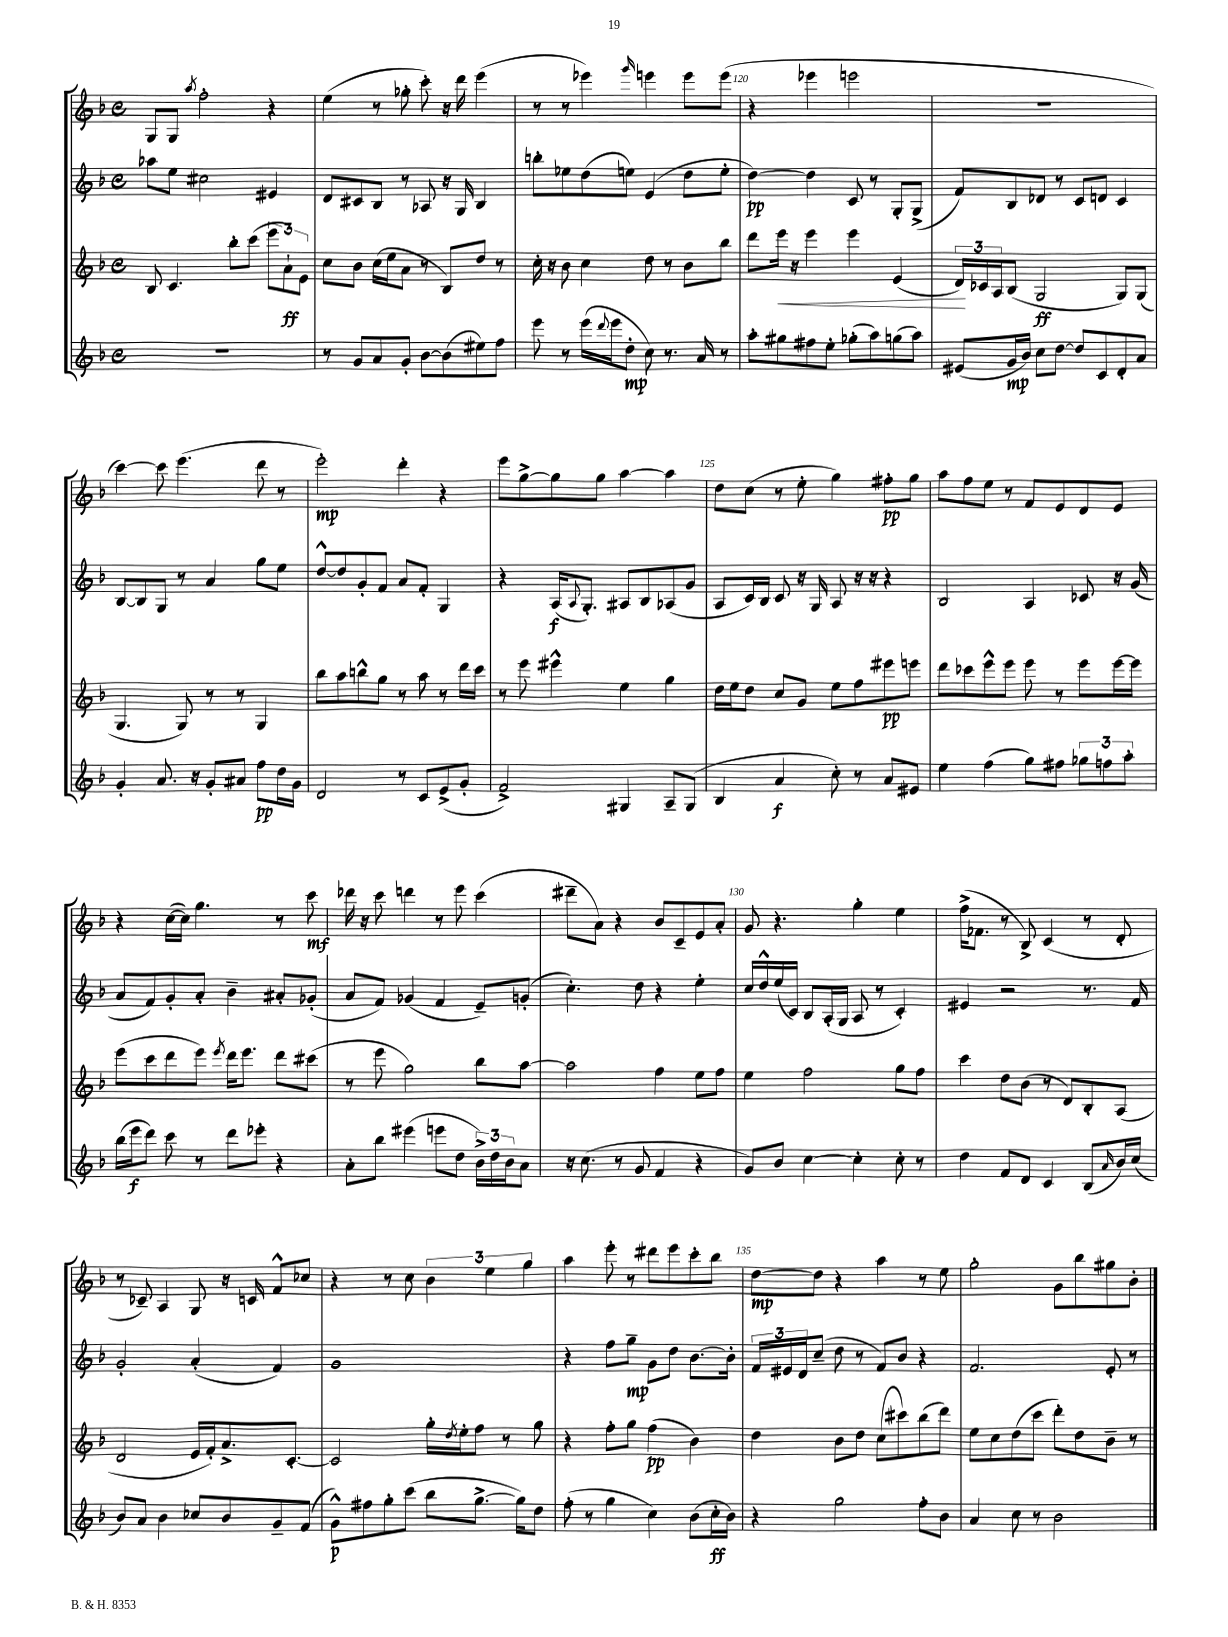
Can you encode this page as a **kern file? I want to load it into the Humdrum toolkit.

**kern	**dynam	**kern	**dynam	**kern	**dynam	**kern	**dynam
*part4	*part4	*part3	*part3	*part2	*part2	*part1	*part1
*staff4	*staff4	*staff3	*staff3	*staff2	*staff2	*staff1	*staff1
*clefG2	*	*clefG2	*	*clefG2	*	*clefG2	*
*k[b-]	*	*k[b-]	*	*k[b-]	*	*k[b-]	*
*M4/4	*	*M4/4	*	*M4/4	*	*M4/4	*
*met(c)	*	*met(c)	*	*met(c)	*	*met(c)	*
=117	=117	=117	=117	=117	=117	=117	=117
1r	.	8B-/	.	8aa-X\L	.	8G/L	.
.	.	4.c/	.	8ee\J	.	8G/J	.
.	.	.	.	.	.	8qaa/	.
.	.	.	.	2cc#X\	.	2ff'\	.
.	.	8bb-'\L	.	.	.	.	.
.	.	(8ccc\J	.	.	.	.	.
.	.	12eee\L	.	4e#X/	.	4r	.
.	.	12a`\)	ff	.	.	.	.
.	.	12e\J	.	.	.	.	.
=118	=118	=118	=118	=118	=118	=118	=118
8r	.	8cc\L	.	8d/L	.	(4ee\	.
8g/L	.	8b-\J	.	8c#X/	.	.	.
8a/	.	(16cc\LL	.	8B-/J	.	8r	.
.	.	16ee\J	.	.	.	.	.
8g'/J	.	8a\J	.	8r	.	8gg-X'\	.
[8b-\L	.	8r	.	8A-X/	.	8ccc'\)	.
(8b-\]	.	8B-/L)	.	16r	.	16r	.
.	.	.	.	16G/	.	16ddd\	.
8ee#X\)	.	8dd/J	.	4B-/	.	(4eee\	.
8ff\J	.	8r	.	.	.	.	.
=119	=119	=119	=119	=119	=119	=119	=119
8eee\	.	16cc'\	.	8bbn'\L	.	8r	.
.	.	16r	.	.	.	.	.
8r	.	8b-\	.	8ee-X\	.	8r	.
(16eee\LL	.	4cc\	.	(8dd\	.	4eee-X\)	.
8qqddd/	.	.	.	.	.	.	.
16eee\J	.	.	.	.	.	.	.
8dd'\J	mp	.	.	8een\J)	.	.	.
.	.	.	.	.	.	16qqggg/	.
8cc\)	.	8dd\	.	(4e/	.	4eeen\	.
8.r	.	8r	.	.	.	.	.
.	.	8b-\L	.	8dd\L	.	8eee\L	.
16a/	.	.	.	.	.	.	.
8r	.	8bb-\J	.	8ee'\J	.	(8eee\J	.
=120	=120	=120	=120	=120	=120	=120	=120
8aa'\L	.	8ddd\L	.	[4dd\)	pp	4r	.
!	!	!	!LO:HP:b	!	!	!	!
8gg#X\	.	16eee\Jk	<	.	.	.	.
.	.	16r	.	.	.	.	.
8ff#X\	.	4eee\	.	4dd\]	.	4eee-X\	.
8ee'\J	.	.	.	.	.	.	.
(8gg-X'\L	.	4eee\	.	8c/	.	2eeen\	.
8aa\)	.	.	.	8r	.	.	.
(8ggn\	.	(4e/	.	8G'/L	.	.	.
8aa\J)	.	.	.	(8G^/J	.	.	.
=121	=121	=121	=121	=121	=121	=121	=121
(8e#X/L	.	24d/LL)	.	8f/L)	.	1r	.
.	.	24c-X/	[	.	.	.	.
.	.	24A/J	.	.	.	.	.
16g/L	mp	(8B-/J	.	8B-/	.	.	.
16b-/JJ)	.	.	.	.	.	.	.
8cc\L	.	2G/	ff	8d-X/J	.	.	.
[8dd\J	.	.	.	8r	.	.	.
8dd/L]	.	.	.	8c/L	.	.	.
8c/	.	.	.	8dn/J	.	.	.
8d'/	.	8G/L)	.	4c/	.	.	.
8a/J	.	(8G/J	.	.	.	.	.
!!LO:LB:g=z
=122	=122	=122	=122	=122	=122	=122	=122
4g'/	.	4.G/	.	[8B-/L	.	[4ccc\)	.
.	.	.	.	8B-/]	.	.	.
8.a/	.	.	.	8G/J	.	8ccc\]	.
.	.	8G/)	.	8r	.	(4.eee\	.
16r	.	.	.	.	.	.	.
8g'/L	.	8r	.	4a/	.	.	.
8a#X/J	.	8r	.	.	.	.	.
8ff\L	pp	4G/	.	8gg\L	.	8ddd\	.
16dd\L	.	.	.	8ee\J	.	8r	.
16g\JJ	.	.	.	.	.	.	.
=123	=123	=123	=123	=123	=123	=123	=123
2d/	.	8bb-\L	.	[8dd^^/L	.	2eee'\)	mp
.	.	8aa\	.	8dd/]	.	.	.
.	.	8bbn^^\	.	8g'/	.	.	.
.	.	8gg\J	.	8f/J	.	.	.
8r	.	8r	.	8a/L	.	4ddd'\	.
8c/L	.	8aa\	.	8f'/J	.	.	.
(8e^/	.	8r	.	4G/	.	4r	.
8g'/J	.	16ddd\LL	.	.	.	.	.
.	.	16ccc\JJ	.	.	.	.	.
=124	=124	=124	=124	=124	=124	=124	=124
2f^/)	.	8r	.	4r	.	8eee\L	.
.	.	8eee\	.	.	.	[8gg^\	.
.	.	4eee#X^^\	.	(16A/KL	f	8gg\]	.
.	.	.	.	8qqA/	.	.	.
.	.	.	.	8.G'/J)	.	.	.
.	.	.	.	.	.	8gg\J	.
4G#X/	.	4ee\	.	8A#X/L	.	[4aa\	.
.	.	.	.	8B-/	.	.	.
8A~/L	.	4gg\	.	(8A-X/	.	4aa\]	.
(8G#/J	.	.	.	8g/J	.	.	.
=125	=125	=125	=125	=125	=125	=125	=125
4B-/	.	16dd\LL	.	8A/L	.	8dd\L	.
.	.	16ee\J	.	.	.	.	.
.	.	8dd\J	.	16c/L)	.	(8cc\J	.
.	.	.	.	16B-/JJ	.	.	.
4a/	f	8cc/L	.	8c/	.	8r	.
.	.	8g/J	.	16r	.	8ee'\	.
.	.	.	.	16G/	.	.	.
8cc'\)	.	8ee\L	.	8A/	.	4gg\)	.
8r	.	8ff\	.	16r	.	.	.
.	.	.	.	16r	.	.	.
8a/L	.	8eee#X\	pp	4r	.	8ff#X'\L	pp
8e#X/J	.	8eeen\J	.	.	.	8gg\J	.
=126	=126	=126	=126	=126	=126	=126	=126
4ee\	.	8ddd\L	.	2B-/	.	8aa\L	.
.	.	8ccc-X\	.	.	.	8ff\	.
(4ff\	.	8eee^^\	.	.	.	8ee\J	.
.	.	8eee\J	.	.	.	8r	.
8gg\L)	.	8eee\	.	4A/	.	8f/L	.
8ff#X\J	.	8r	.	.	.	8e/	.
12gg-X\L	.	8eee\L	.	8c-X/	.	8d/	.
12ffn\	.	.	.	.	.	.	.
.	.	[16eee\L	.	16r	.	8e/J	.
12aa'\J	.	.	.	.	.	.	.
.	.	16eee\JJ]	.	(16g/	.	.	.
!!LO:LB:g=z
=127	=127	=127	=127	=127	=127	=127	=127
(16bb-\LL	.	(8eee\L	.	8a/L	.	4r	.
16eee\J	f	.	.	.	.	.	.
8ddd\J)	.	8ccc\	.	8f/)	.	.	.
8ccc\	.	8ddd\	.	8g'/	.	([16cc\LL	.
.	.	.	.	.	.	16cc\JJ])	.
8r	.	8eee\J)	.	8a'/J	.	4.gg\	.
.	.	8qeee/	.	.	.	.	.
8ddd\L	.	16ddd\KL	.	4b-~\	.	.	.
.	.	8.eee\J	.	.	.	.	.
8eee-X'\J	.	.	.	.	.	.	.
4r	.	8ddd\L	.	8a#X'/L	.	8r	.
.	.	(8ccc#X\J	.	(8g-X'/J	.	8ccc\	mf
=128	=128	=128	=128	=128	=128	=128	=128
8a'\L	.	8r	.	8a/L	.	16ddd-X\	.
.	.	.	.	.	.	16r	.
8bb-\J	.	8eee\	.	8f/J)	.	8ccc\	.
(4eee#X\	.	2gg\)	.	(4g-X/	.	4dddn\	.
8eeen\L	.	.	.	4f/	.	8r	.
8dd\J	.	.	.	.	.	8eee\	.
24b-^\LL)	.	8bb-\L	.	8e~/L)	.	(4ccc\	.
24dd\	.	.	.	.	.	.	.
24b-\J	.	.	.	.	.	.	.
8a\J	.	[8aa\J	.	(8gn'/J	.	.	.
=129	=129	=129	=129	=129	=129	=129	=129
16r	.	2aa\]	.	4.cc'\)	.	8ddd#X~\L	.
(8.cc\	.	.	.	.	.	.	.
.	.	.	.	.	.	8a\J)	.
8r	.	.	.	.	.	4r	.
8g/	.	.	.	8dd\	.	.	.
4f/	.	4ff\	.	4r	.	8b-/L	.
.	.	.	.	.	.	8c~/	.
4r	.	8ee\L	.	4ee'\	.	8e/	.
.	.	8ff\J	.	.	.	8a'/J	.
=130	=130	=130	=130	=130	=130	=130	=130
8g/L)	.	4ee\	.	16cc/LL	.	8g/	.
.	.	.	.	16dd^^/	.	.	.
8b-/J	.	.	.	(16ee/	.	4.r	.
.	.	.	.	16c/JJ)	.	.	.
[4cc\	.	2ff\	.	8B-/L	.	.	.
.	.	.	.	(16A'/L	.	.	.
.	.	.	.	16G/JJ	.	.	.
4cc'\]	.	.	.	8A/	.	4gg'\	.
.	.	.	.	8r	.	.	.
8cc'\	.	8gg\L	.	4c'/)	.	4ee\	.
8r	.	8ff\J	.	.	.	.	.
=131	=131	=131	=131	=131	=131	=131	=131
4dd\	.	4ccc\	.	4e#X/	.	(16ff^\KL	.
.	.	.	.	.	.	8.f-X\J	.
8f/L	.	8dd\L	.	2r	.	8r	.
8d/J	.	(8b-\J	.	.	.	8B-^/)	.
4c/	.	8r	.	.	.	(4c/	.
.	.	8d/L)	.	.	.	.	.
(8B-/L	.	8B-'/	.	8.r	.	8r	.
16qqa/	.	.	.	.	.	.	.
16b-/L)	.	(8A/J	.	.	.	8d'/	.
(16cc/JJ	.	.	.	16f/	.	.	.
!!LO:LB:g=z
=132	=132	=132	=132	=132	=132	=132	=132
8b-/L)	.	2d/	.	2g'/	.	8r	.
8a/J	.	.	.	.	.	8c-X~/)	.
4b-\	.	.	.	.	.	4A/	.
8cc-X/L	.	16e/LL	.	(4a'/	.	8G/	.
.	.	16f'/J)	.	.	.	.	.
8b-/	.	8.a^/	.	.	.	16r	.
.	.	.	.	.	.	16cn/	.
8g~/	.	.	.	4f/)	.	8f^^/L	.
.	.	[8.c'/J	.	.	.	.	.
(8f/J	.	.	.	.	.	8cc-X/J	.
=133	=133	=133	=133	=133	=133	=133	=133
8g^^\L)	p	2c/]	.	1g	.	4r	.
8ff#X\	.	.	.	.	.	.	.
8gg'\	.	.	.	.	.	8r	.
(8ccc\J	.	.	.	.	.	8cc\	.
8bb-\L	.	16gg'\LL	.	.	.	6b-\	.
.	.	8qdd/	.	.	.	.	.
.	.	16ee'\J	.	.	.	.	.
[8.gg^\J	.	8ff\J	.	.	.	.	.
.	.	.	.	.	.	6ee\	.
.	.	8r	.	.	.	.	.
16gg\KL])	.	.	.	.	.	.	.
.	.	.	.	.	.	6gg\	.
8dd\J	.	8gg\	.	.	.	.	.
=134	=134	=134	=134	=134	=134	=134	=134
(8ff'\	.	4r	.	4r	.	4aa\	.
8r	.	.	.	.	.	.	.
4gg\	.	8ff'\L	.	8ff\L	.	8eee'\	.
.	.	8gg\J	.	8gg~\J	mp	8r	.
4cc\)	.	(4ff\	pp	8g\L	.	8ddd#X\L	.
.	.	.	.	8dd\J	.	8eee\	.
(8b-\L	.	4b-\)	.	[8.b-\L	.	8ccc'\	.
16cc'\L	ff	.	.	.	.	8bb-\J	.
16b-\JJ)	.	.	.	16b-'\Jk]	.	.	.
=135	=135	=135	=135	=135	=135	=135	=135
4r	.	4dd\	.	24f/LL	.	[8dd\L	mp
.	.	.	.	24e#X/	.	.	.
.	.	.	.	24d/J	.	.	.
.	.	.	.	(8cc~/J	.	8dd\J]	.
2gg\	.	8b-\L	.	8dd\	.	4r	.
.	.	8dd\J	.	8r	.	.	.
.	.	(8cc\L	.	8f/L)	.	4aa\	.
.	.	8ccc#X\)	.	8b-/J	.	.	.
8ff'\L	.	(8bb-\	.	4r	.	8r	.
8b-\J	.	8ddd\J)	.	.	.	8ee\	.
=136	=136	=136	=136	=136	=136	=136	=136
4a/	.	8ee\L	.	2.f/	.	2gg'\	.
.	.	8cc\	.	.	.	.	.
8cc\	.	(8dd\	.	.	.	.	.
8r	.	8ccc\J	.	.	.	.	.
2b-\	.	8ddd'\L)	.	.	.	8g\L	.
.	.	8dd\	.	.	.	8bb-\	.
.	.	8b-~\J	.	8e'/	.	8gg#X\	.
.	.	8r	.	8r	.	8b-'\J	.
==	==	==	==	==	==	==	==
*-	*-	*-	*-	*-	*-	*-	*-
